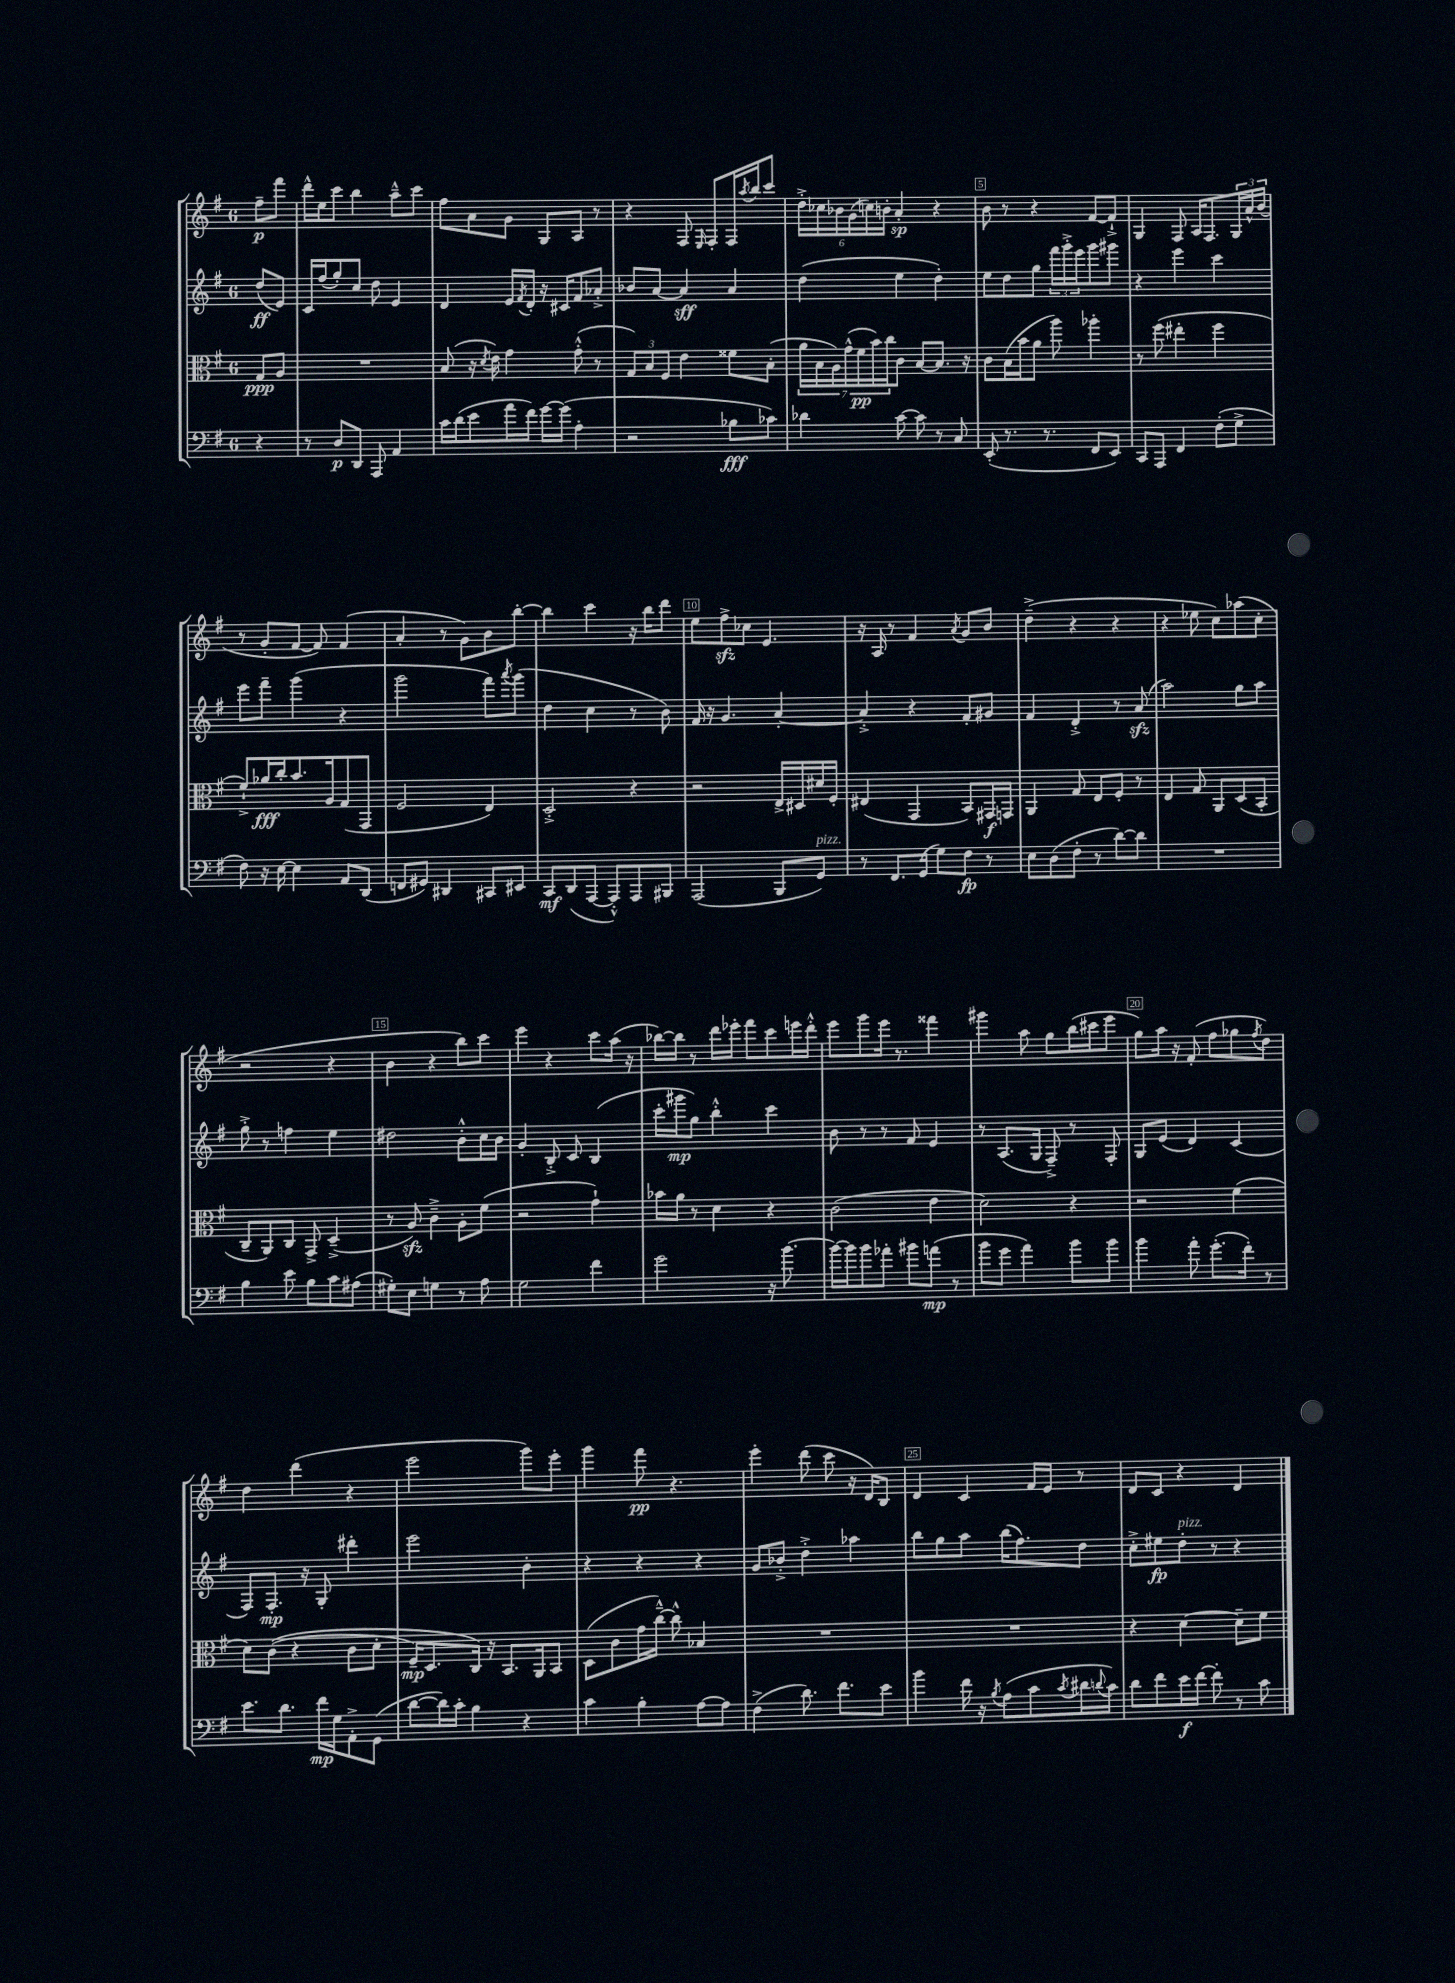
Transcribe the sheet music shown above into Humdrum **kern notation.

**kern	**kern	**kern	**kern
*staff4	*staff3	*staff2	*staff1
*clefF4	*clefC3	*clefG2	*clefG2
*k[f#]	*k[f#]	*k[f#]	*k[f#]
*M6/8	*M6/8	*M6/8	*M6/8
4r	8G	(8dd	8ff#~
.	8A	8e)	8fff#
=	=	=	=
8r	2.r	16c	16ddd^^
.	.	(16ff#	16ee
8D	.	8gg')	8ccc
8DD	.	8cc	4bb
8AAA	.	8dd	.
4AA	.	4e	8aa~^^
.	.	.	8ccc
=	=	=	=
16c	(8B	4d	8ff#
(16d	.	.	.
8e	16r	.	8a
.	8qd	.	.
.	16e)	.	.
16a	4g	16e	8g
.	.	8qf#	.
16f#)	.	16d'	.
[16g	.	16r	8G
(16g]	.	16c#	.
4A'	(8g'^^	8f#	8A
.	8r	8a-'^	8r
=	=	=	=
2r	12G)	8b-	4r
.	12B	.	.
.	.	[8a	.
.	12F#	.	.
.	4e	4a]	8F#
.	.	.	16qqE
.	.	.	8F#'
8B-	8f##	4a	16F#
.	.	.	8qaa
.	.	.	16bb
8c-)	(8B'	.	8ccc
=	=	=	=
4d-	28a	(4dd	24dd'^
.	28B	.	.
.	.	.	24cc-
.	28A)	.	.
.	.	.	24b-
.	(28g^^	.	.
.	.	.	(24g
.	28f#	.	.
.	.	.	24cc)
.	28b)	.	.
.	.	.	24b'
.	28cc	.	.
[8c	8c	4ee	4a'
8c]	[8B	.	.
8r	8.B]	4dd')	4r
8C	.	.	.
.	16r	.	.
=	=	=	=
(8EE'	8c	8ee	8b
8.r	(16B	8dd	8r
.	16b	.	.
.	8a	8gg	4r
8.r	.	.	.
.	8aa)	24fff#	.
.	.	24ggg'^	.
.	.	24eee	.
8FF#	4aa-'	8ggg	[8f#
8EE)	.	8ggg#	8f#`^]
=	=	=	=
8CC	8r	4r	4G
8AAA	(8ff#	.	.
4FF#	4ee#'	4eee	8F#
.	.	.	16A
.	.	.	8.F#
(8F#'	4ff#	4ccc	.
8G^	.	.	24G
.	.	.	24a^^
.	.	.	(24b
=	=	=	=
8F#)	8f#`^)	8eee	8r
16r	16a-	8fff#~	8g'
[16E	16cc'	.	.
4E]	8.b	(4ggg	[8f#
.	.	.	8f#])
.	16A	.	.
8AA	(8G	4r	(4f#
(8DD	8GG	.	.
=	=	=	=
8FF	2F#	2ggg	4a'
8GG#)	.	.	.
4DD#	.	.	8r
.	.	.	8g)
8CC#	4E)	8fff#)	8b
.	.	8qaaa	.
8EE#	.	(8ggg	[8bb'
=	=	=	=
8CC	2D'^	4dd	4bb]
(8DD	.	.	.
[8AAA	.	4cc	4ccc
8AAA'^^])	.	.	.
8AAA	4r	8r	16r
.	.	.	16bb
8BBB#	.	8b)	8ddd
=	=	=	=
(2AAA	2r	16f#	8ee
.	.	16r	.
.	.	4.g	8ff#^
.	.	.	8cc-
.	.	.	4.e
8BBB	16E^	[4a'	.
.	16D#	.	.
8GG)	16d#	.	.
.	16F#'	.	.
=	=	=	=
8r	(4E#	4a'^]	16r
.	.	.	16A
8.FF#	.	.	8r
.	4GG	4r	4f#
(16GG	.	.	.
8G)	.	.	.
.	.	.	8qa
8F#	8BB)	8f#'	8g
8r	16GG#	8g#	8b
.	16GG	.	.
=	=	=	=
8E	4AA	4f#	(4dd~^
(8D	.	.	.
8F#'	8G	4d'^	4r
8r	8E	.	.
[8d)	8F#'	8r	4r
8d]	8r	(8a	.
=	=	=	=
2.r	4E	2aa)	4r
.	8G	.	8ee-
.	8AA	.	8cc)
.	(8D	8gg	(8aa-
.	8BB'	8aa	8cc'
=	=	=	=
4B	8C~	8gg'^	2r
.	8AA)	8r	.
8e	8C	4ff	.
8B	8GG^	.	.
8c	(4D~^	4ee	4r
(8A#	.	.	.
=	=	=	=
8G#')	8r	2dd#	4b
8E	8A)	.	.
4G	4c~^	.	4r
8r	8A'	8b'^^	8bb)
8A	(8f#	16cc	8ccc
.	.	16b	.
=	=	=	=
2G	2r	4g'	4eee
.	.	8B'^	4r
.	.	8c	.
4f#	4g`)	(4B	8ccc
.	.	.	(16aa
.	.	.	16r
=	=	=	=
2g	16b-	16ccc'	[16bb-)
.	16a	16ggg#	16bb-]
.	8r	8gg)	8r
.	4d	4bb'^^	16ddd
.	.	.	16eee-'
.	.	.	8fff#
16r	4r	4ccc	8ccc
[8.b	.	.	.
.	.	.	16eee
.	.	.	16ddd'^^
=	=	=	=
16b_	(2c	8b	8eee
16b]	.	.	.
8b	.	8r	8ggg
8a-'	.	8r	16eee
.	.	.	8.r
8b#	.	8f#	.
(8a	4e	4e	4fff##
8r	.	.	.
=	=	=	=
8b	2d)	8r	4ggg#
8g	.	(8.A	.
4a)	.	.	8aa
.	.	16G	.
.	.	8F#~^)	8gg
8b	4r	8r	(16bb
.	.	.	16ccc#
8b	.	8F#'	8eee
=	=	=	=
4b	2r	8G	8gg)
.	.	(8e	16aa
.	.	.	16r
8a'	.	4d)	(8f#'
(8.g'	.	.	8ff#
.	(4f#	(4c	8gg-
16f#')	.	.	.
.	.	.	8qff#
8r	.	.	8dd)
=	=	=	=
8.e	8d)	8F#)	4dd
.	&((8c	8.F#'	.
8.d	.	.	.
.	4r	.	(4ddd
.	.	16r	.
16f#	.	8G'	.
16G	.	.	.
8AA'^	8c	4ddd#'	4r
(8GG	8d'	.	.
=	=	=	=
[8d	16F#~)	2eee	2eee
.	8.D	.	.
16d])	.	.	.
16c'	.	.	.
4B	16C&)	.	.
.	16r	.	.
.	8.BB	.	.
4r	.	4b'	8ggg)
.	16AA	.	.
.	8BB	.	8eee'
=	=	=	=
4c	(8D	4r	4ggg
.	8c	.	.
4B'	16g	4r	8fff#
.	[16cc~^^)	.	.
.	8cc^^]	.	4.r
[8A	4B-	4r	.
8A]	.	.	.
=	=	=	=
(4F#^	2.r	8g	4eee'
.	.	8b-'^	.
8.d)	.	4dd'^	(8ddd
.	.	.	8ccc
8.f#	.	.	.
.	.	4aa-	16r
.	.	.	16d)
8e	.	.	8B
=	=	=	=
4b	2.r	8bb	4d
.	.	8gg	.
16f#	.	8aa	4c
16r	.	.	.
8qB	.	.	.
(8A	.	(16bb	.
.	.	8.ff#)	.
8c	.	.	16f#
.	.	.	16e
8qc	.	.	.
16d#	.	8dd	8r
8qqd	.	.	.
16c)	.	.	.
=	=	=	=
8d	4r	8cc'^	8d
8f#	.	8ee#	8c
16e	[4d	8dd'	4r
[16f#	.	.	.
8f#']	.	8r	.
8r	8d~]	4r	4d
8c	8f#	.	.
==	==	==	==
*-	*-	*-	*-
